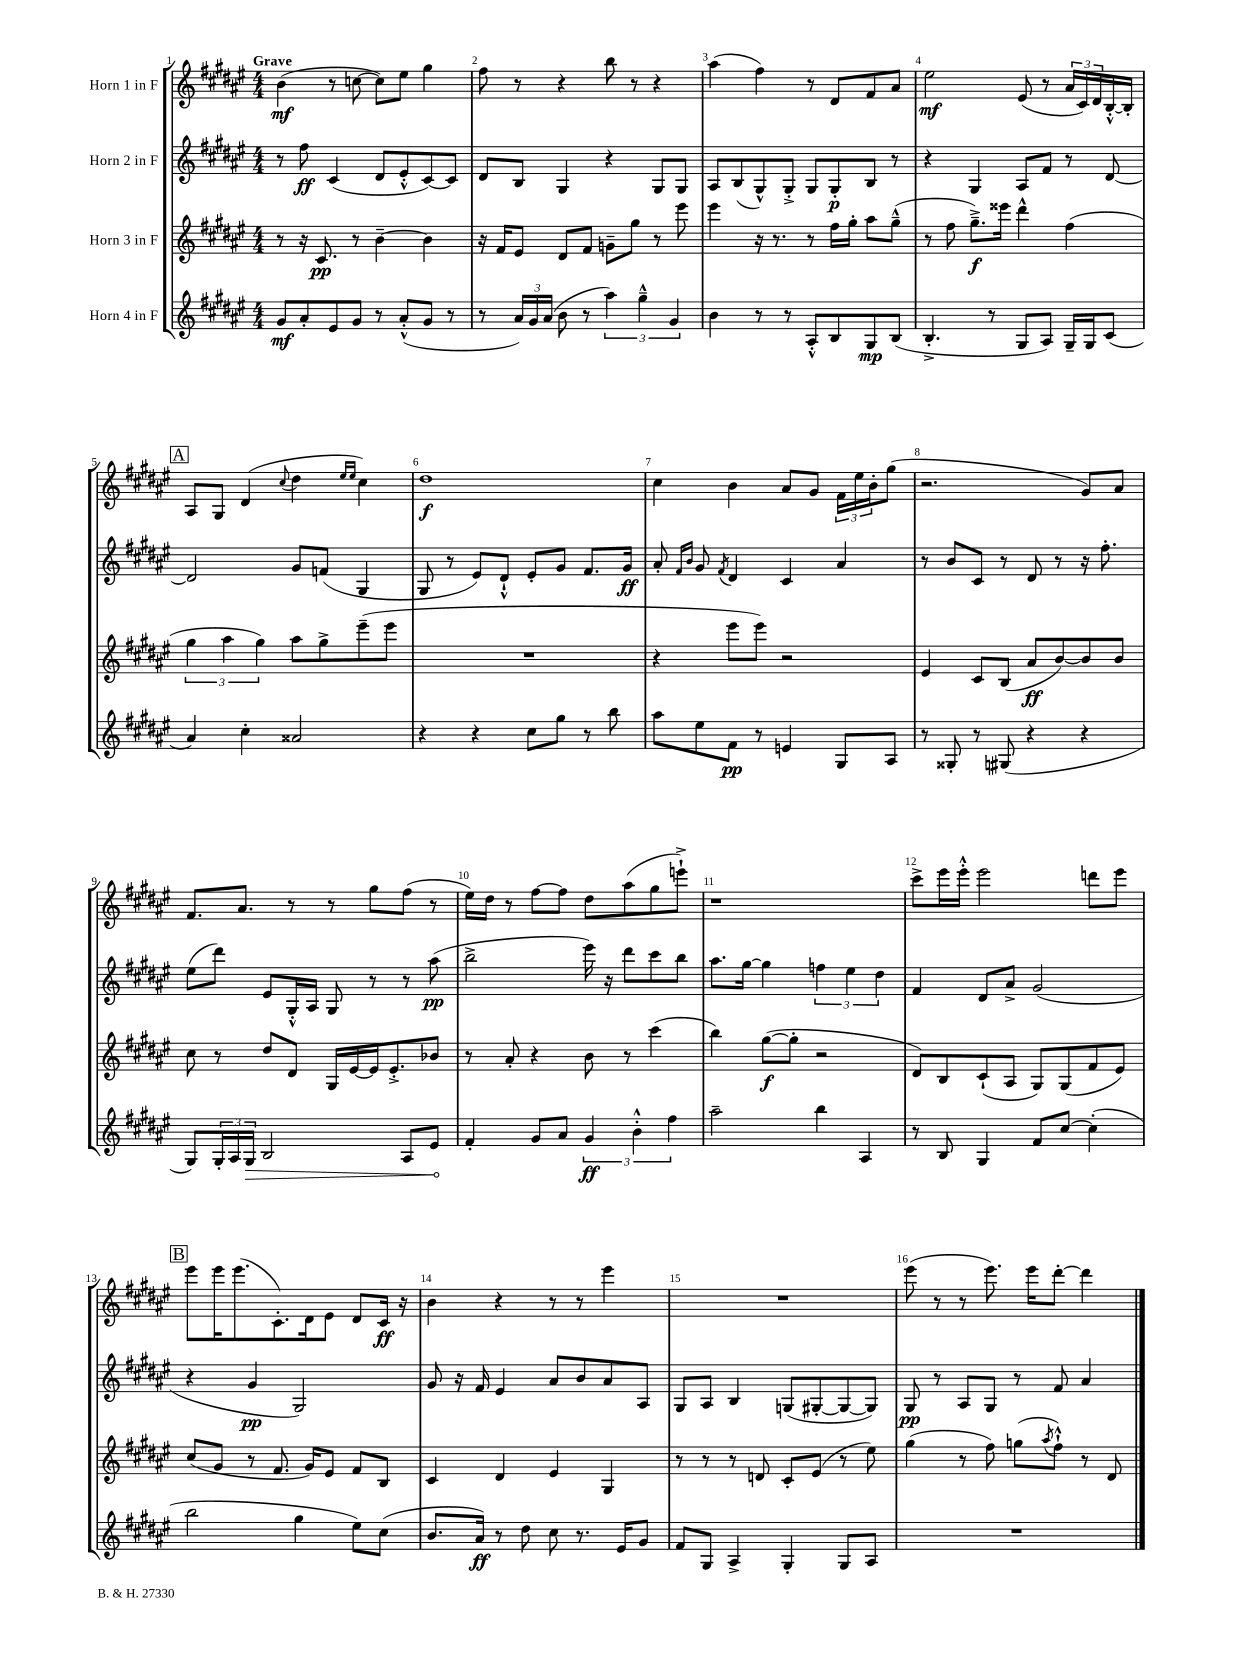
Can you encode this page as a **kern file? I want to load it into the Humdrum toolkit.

**kern	**kern	**kern	**kern
*staff4	*staff3	*staff2	*staff1
*clefG2	*clefG2	*clefG2	*clefG2
*k[f#c#g#d#a#e#]	*k[f#c#g#d#a#e#]	*k[f#c#g#d#a#e#]	*k[f#c#g#d#a#e#]
*M4/4	*M4/4	*M4/4	*M4/4
8g#	8r	8r	(4b
8a#'	16r	8ff#	.
.	8.c#	.	.
8e#	.	(4c#	8r
8g#	8r	.	[8cc
8r	[4b~	8d#	8cc])
(8a#'^^	.	8e#'^^	8ee#
8g#	4b]	[8c#)	4gg#
8r	.	8c#]	.
=	=	=	=
8r	16r	8d#	8ff#
.	16f#	.	.
24a#)	8e#	8B	8r
24g#	.	.	.
(24a#	.	.	.
8b	8d#	4G#	4r
8r	8f#	.	.
6aa#)	8g~	4r	8bb
.	8gg#	.	8r
6gg#~^^	.	.	.
.	8r	8G#	4r
6g#	.	.	.
.	8eee#	8G#	.
=	=	=	=
4b	4eee#	8A#	(4aa#
.	.	(8B	.
8r	16r	8G#^^)	4ff#)
.	8.r	.	.
8r	.	8G#'^	.
8A#'^^	8r	8G#	8r
8B	16ff#	8G#'	8d#
.	16gg#'	.	.
8G#	8aa#	8B	8f#
(8B	(8gg#~^^	8r	8a#
=	=	=	=
4.B'^	8r	4r	2ee#
.	8ff#	.	.
.	8.gg#~^)	4G#	.
8r	.	.	.
.	16eee##	.	.
8G#	4ddd#^^	8A#	(8e#
8A#)	.	8f#	8r
16G#~	(4ff#	8r	24a#
.	.	.	24c#)
16G#	.	.	.
.	.	.	24d#
(8c#	.	[8d#	[16B'^^
.	.	.	16B']
=	=	=	=
4a#)	6gg#	2d#]	8A#
.	.	.	8G#
.	6aa#	.	.
4cc#'	.	.	(4d#
.	6gg#)	.	.
.	.	.	8qqcc#
2a##	8aa#	8g#	4dd#
.	8gg#^	(8f	.
.	.	.	16qqee#
.	.	.	16qqee#
.	(8eee#~	4G#	4cc#)
.	8eee#	.	.
=	=	=	=
4r	1r	8G#	1dd#
.	.	8r	.
4r	.	8e#)	.
.	.	8d#`^^	.
8cc#	.	8e#'	.
8gg#	.	8g#	.
8r	.	8.f#	.
8bb	.	.	.
.	.	16g#	.
=	=	=	=
8aa#	4r	8a#'	4cc#
.	.	16qqf#	.
.	.	16qqb	.
8ee#	.	8g#	.
.	.	8qf#	.
8f#	8eee#	4d#	4b
8r	8eee#)	.	.
4e	2r	4c#	8a#
.	.	.	8g#
8G#	.	4a#	24f#
.	.	.	24ee#
.	.	.	24b'
8A#	.	.	(8gg#
=	=	=	=
8r	4e#	8r	2.r
8G##'	.	8b	.
8r	8c#	8c#	.
(8G#	(8B	8r	.
4r	8a#	8d#	.
.	[8b)	8r	.
4r	8b]	16r	8g#)
.	.	8.ff#'	.
.	8b	.	8a#
=	=	=	=
8G#)	8cc#	(8ee#	8.f#
24G#'	8r	8ddd#)	.
24A#	.	.	.
.	.	.	8.a#
24G#	.	.	.
2B	8dd#	8e#	.
.	8d#	16G#'^^	8r
.	.	16A#	.
.	16G#	8G#	8r
.	[16e#	.	.
.	16e#]	8r	8gg#
.	8.e#'^	.	.
8A#	.	8r	(8ff#
8e#	8b-	(8aa#	8r
=	=	=	=
4f#'	8r	2bb^	16ee#)
.	.	.	16dd#
.	8a#'	.	8r
8g#	4r	.	[8ff#
8a#	.	.	8ff#]
6g#	8b	16eee#)	8dd#
.	.	16r	.
.	8r	8ddd#	(8aa#
6b'^^	.	.	.
.	(4ccc#	8ccc#	8gg#
6ff#	.	.	.
.	.	8bb	8eee`^)
=	=	=	=
2aa#~	4bb)	8.aa#	1r
.	.	[16gg#	.
.	([8gg#	4gg#]	.
.	8gg#']	.	.
4bb	2r	6ff	.
.	.	6ee#	.
4A#	.	.	.
.	.	6dd#	.
=	=	=	=
8r	8d#)	4f#	8ccc#^
8B	8B	.	16eee#
.	.	.	16eee#'^^
4G#	(8c#`	8d#	2eee#
.	8A#	8a#^	.
8f#	8G#)	(2g#	.
[8cc#	(8G#	.	.
(4cc#']	8f#	.	8ddd
.	8e#)	.	8eee#
=	=	=	=
2bb	(8cc#	4r	8eee#
.	8g#	.	16eee#
.	.	.	(8.eee#
.	8r	4g#	.
.	8.f#	.	8.c#')
4gg#	.	2G#)	.
.	16g#)	.	16d#
.	8e#	.	8e#
8ee#)	8f#	.	8d#
(8cc#	8B	.	16c#
.	.	.	16r
=	=	=	=
8.b	4c#	8g#	4b
.	.	16r	.
16a#)	.	16f#	.
8r	4d#	4e#	4r
8dd#	.	.	.
8cc#	4e#	8a#	8r
8.r	.	8b	8r
.	4G#	8a#	4eee#
16e#	.	.	.
8g#	.	8A#	.
=	=	=	=
8f#	8r	8G#	1r
8G#	8r	8A#	.
4A#^	8r	4B	.
.	8d	.	.
4G#'	8c#'	(8G	.
.	(8e#	[8G#'	.
8G#	8r	8G#_	.
8A#	8ee#)	8G#])	.
=	=	=	=
1r	(4gg#	8G#	(8eee#
.	.	8r	8r
.	8r	8A#	8r
.	8ff#)	8G#	8.eee#)
.	(8gg	8r	.
.	.	.	16eee#
.	8qaa#	.	.
.	8ff#`^^)	8f#	[8ddd#'
.	8r	4a#	4ddd#]
.	8d#	.	.
==	==	==	==
*-	*-	*-	*-
